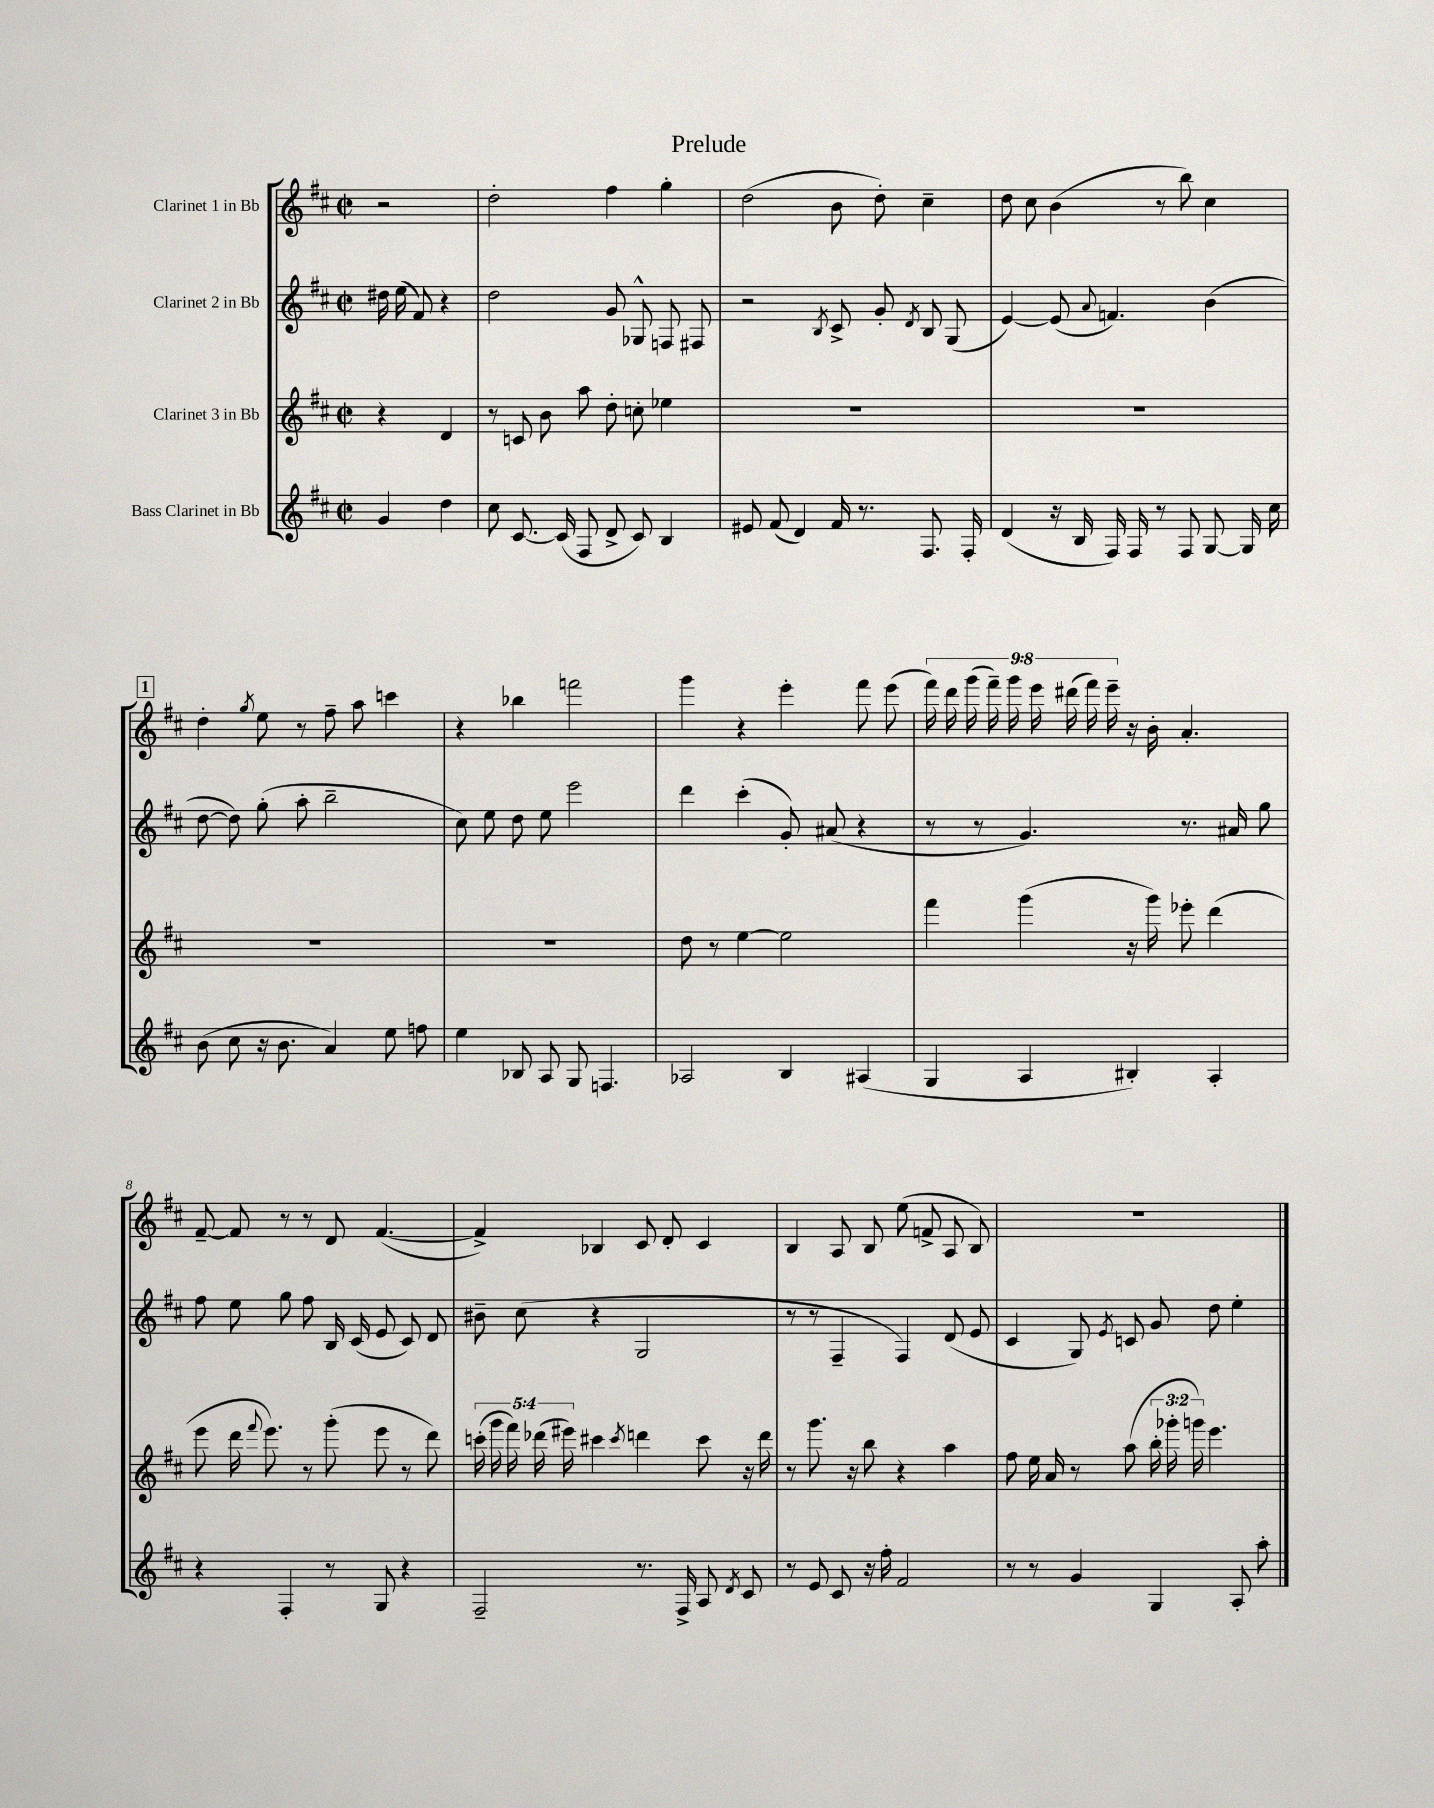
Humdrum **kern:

**kern	**kern	**kern	**kern
*staff4	*staff3	*staff2	*staff1
*clefG2	*clefG2	*clefG2	*clefG2
*k[f#c#]	*k[f#c#]	*k[f#c#]	*k[f#c#]
*M2/2	*M2/2	*M2/2	*M2/2
*met(c|)	*met(c|)	*met(c|)	*met(c|)
4g/	4r	16dd#\	2r
.	.	(16ee\	.
.	.	8f#/)	.
4dd\	4d/	4r	.
=	=	=	=
8cc#\	8r	2dd\	2dd'\
[8.c#/	8c/	.	.
.	8b\	.	.
(16c#/]	.	.	.
8F#/	8aa\	.	.
8d^/	8dd'\	8g/	4ff#\
8c#/)	8cc'\	8G-^^/	.
4B/	4ee-\	8F/	4gg'\
.	.	8F#/	.
=	=	=	=
8e#/	1r	2r	(2dd\
(8f#/	.	.	.
4d/)	.	.	.
.	.	8qB/	.
16f#/	.	8c#^/	8b\
8.r	.	.	.
.	.	8g'/	8dd'\)
.	.	8qd/	.
8.F#/	.	8B/	4cc#~\
.	.	(8G/	.
16F#'/	.	.	.
=	=	=	=
(4d/	1r	[4e/)	8dd\
.	.	.	8cc#\
16r	.	(8e/]	(4b\
16B/	.	.	.
.	.	8qqa/	.
16F#/)	.	4.f/)	.
16F#/	.	.	.
8r	.	.	8r
8F#/	.	.	8bb\)
[8G/	.	(4b\	4cc#\
16G/]	.	.	.
16cc#\	.	.	.
=	=	=	=
(8b\	1r	[8dd\	4dd'\
8cc#\	.	8dd\])	.
.	.	.	8qgg/
16r	.	(8gg'\	8ee\
8.b\	.	.	.
.	.	8aa'\	8r
4a/)	.	2bb~\	8ff#~\
.	.	.	8aa\
8ee\	.	.	4ccc\
8ff\	.	.	.
=	=	=	=
4ee\	1r	8cc#\)	4r
.	.	8ee\	.
8B-/	.	8dd\	4bb-\
8A/	.	8ee\	.
8G/	.	2eee\	2fff\
4.F/	.	.	.
=	=	=	=
2A-/	8dd\	4ddd\	4ggg\
.	8r	.	.
.	[4ee\	(4ccc#'\	4r
4B/	2ee\]	8g'/)	4eee'\
.	.	(8a#/	.
(4A#/	.	4r	8fff#\
.	.	.	(8eee\
=	=	=	=
4G/	4fff#\	8r	18fff#\)
.	.	.	18ddd\
.	.	.	(18ggg\
.	.	8r	.
.	.	.	18fff#~\)
.	.	.	18ggg\
4A/	(4ggg\	4.g/)	.
.	.	.	18eee\
.	.	.	(18ddd#\
.	.	.	18fff#\)
.	.	.	18eee~\
4B#'/)	16r	.	16r
.	16ggg\)	.	16b'\
.	8eee-'\	8.r	4.a'/
4A'/	(4ddd\	.	.
.	.	16a#/	.
.	.	8gg\	.
=	=	=	=
4r	8eee\	8ff#\	[8f#~/
.	16ddd\	8ee\	8f#/]
.	8qqfff#/	.	.
.	8.eee\)	.	.
4F#'/	.	8gg\	8r
.	8r	8ff#\	8r
8r	(8ggg'\	16B/	8d/
.	.	(16c#/	.
8G/	8eee\	8e/	([4.f#/
4r	8r	8c#/)	.
.	8ddd\)	8d/	.
=	=	=	=
2F#~/	(20ccc'\	8b#~\	4f#^/])
.	20ggg\	.	.
.	20fff#\)	.	.
.	.	(8cc#\	.
.	(20ddd-\	.	.
.	20eee#\)	.	.
.	4ccc#\	4r	4B-/
.	8qccc#/	.	.
8.r	4ddd\	2G/	8c#/
.	.	.	8d'/
16F#^/	.	.	.
8A/	8ccc#\	.	4c#/
8qd/	.	.	.
8c#/	16r	.	.
.	16ddd\	.	.
=	=	=	=
8r	8r	8r	4B/
8e/	8.ggg\	8r	.
8c#/	.	4F#~/	8A/
.	16r	.	.
16r	8bb\	.	8B/
16ff#'\	.	.	.
2f#/	4r	4F#/)	(8ee\
.	.	.	8f^/
.	4aa\	(8d/	8A/
.	.	8e/	8B/)
=	=	=	=
8r	8ff#\	4c#/	1r
8r	16ee\	.	.
.	16a/	.	.
4g/	8r	8G/)	.
.	.	8qe/	.
.	(8aa\	8c/	.
4G/	24bb'\	8g/	.
.	24ggg-'\	.	.
.	24ggg\)	.	.
.	4.eee\	8dd\	.
8A'/	.	4ee'\	.
8aa'\	.	.	.
==	==	==	==
*-	*-	*-	*-
